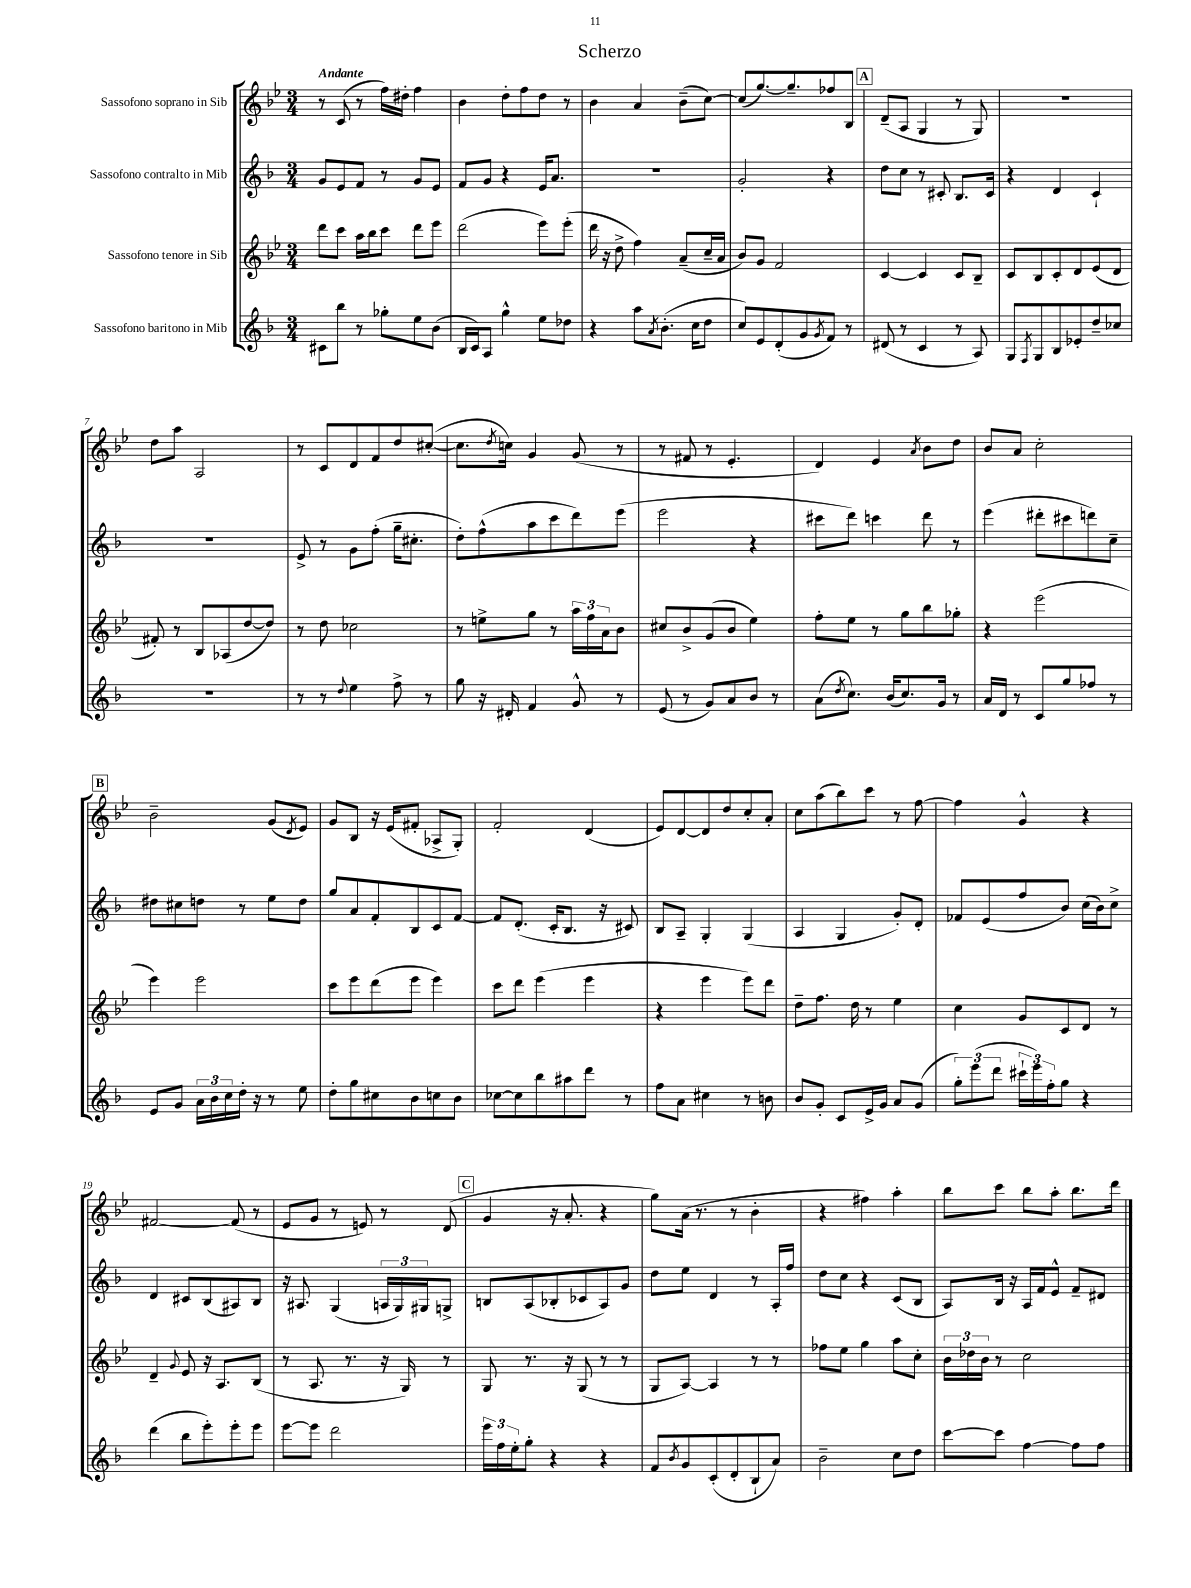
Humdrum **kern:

**kern	**kern	**kern	**kern
*part4	*part3	*part2	*part1
*staff4	*staff3	*staff2	*staff1
*I"Sassofono baritono in Mib	*I"Sassofono tenore in Sib	*I"Sassofono contralto in Mib	*I"Sassofono soprano in Sib
*clefG2	*clefG2	*clefG2	*clefG2
*k[b-]	*k[b-e-]	*k[b-]	*k[b-e-]
*M3/4	*M3/4	*M3/4	*M3/4
=1	=1	=1	=1
!	!	!	!LO:TX:a:B:t=Andante
8c#X\L	8ddd\L	8g/L	8r
8bb-\J	8ccc\J	8e/	(8c/
8r	16aa\LL	8f/J	8r
.	16bb-\J	.	.
8gg-X'\L	8ccc\J	8r	16ff\LL)
.	.	.	16dd#X'\JJ
8ee\	8ddd\L	8g/L	4ff\
(8b-\J	8eee-\J	8e/J	.
=2	=2	=2	=2
16B-/LL	(2ddd\	8f/L	4b-\
16c/J)	.	.	.
8A/J	.	8g/J	.
4gg^^\	.	4r	8dd'\L
.	.	.	8ff\
8ee\L	8eee-\L)	16e/KL	8dd\J
.	.	8.a/J	.
8dd-X\J	(8eee-'\J	.	8r
=3	=3	=3	=3
4r	16ddd\	2.r	4b-\
.	16r	.	.
.	8dd^\	.	.
8aa\L	4ff\)	.	4a/
8qa/	.	.	.
(8.b-'\J	.	.	.
.	(8a~/L	.	(8b-~\L
16cc\KL	.	.	.
8dd\J	16cc~/L	.	[8cc\J)
.	16a/JJ	.	.
=4	=4	=4	=4
8cc/L)	8b-/L)	2g'/	(8cc/L]
8e/	8g/J	.	[8.gg/)
(8d'/	2f/	.	.
.	.	.	8.gg~/]
8g/	.	.	.
8qg/	.	.	.
8f/J)	.	4r	8ff-X/
8r	.	.	8B-/J
!!LO:REH:place=s1:t=A
=5	=5	=5	=5
(8d#X/	[4c/	8dd\L	(8d~/L
8r	.	8cc\J	8A/J
4c/	4c/]	8r	4G/
.	.	8c#X'/	.
8r	8c/L	8.B-/L	8r
8A/)	8B-~/J	.	8G/)
.	.	16c#/Jk	.
=6	=6	=6	=6
8G/L	8c/L	4r	2.r
8qF/	.	.	.
8G/	8B-/	.	.
8B-/	8c'/	4d/	.
8e-X'/	8d/	.	.
8dd~/	(8e-/	4c`/	.
8cc-X/J	8d/J	.	.
!!LO:LB:g=z
=7	=7	=7	=7
2.r	8f#X'/)	2.r	8dd\L
.	8r	.	8aa\J
.	8B-/L	.	2A/
.	(8A-X/	.	.
.	[8dd/	.	.
.	8dd/J])	.	.
=8	=8	=8	=8
8r	8r	8e^/	8r
8r	8dd\	8r	8c/L
8qqdd/	.	.	.
4ee\	2cc-X\	8g\L	8d/
.	.	(8ff'\J	8f/
8ff^\	.	16gg~\KL	8dd/
.	.	8.cc#X'\J	.
8r	.	.	([8cc#X'/J
=9	=9	=9	=9
8gg\	8r	8dd'\L)	8.cc#\L]
16r	8een^\L	(8ff^^\	.
.	.	.	8qdd/
16d#X'/	.	.	16ccn\Jk)
4f/	8gg\J	8aa\	4g/
.	8r	8ccc\	.
8g^^/	24aa\LL	8ddd\)	(8g/
.	24ff\	.	.
.	24a\J	.	.
8r	8b-\J	(8eee\J	8r
=10	=10	=10	=10
(8e/	8cc#X/L	2eee\	8r
8r	8b-^/	.	8f#X/
8g/L)	(8g/	.	8r
8a/	8b-/J	.	4.e-'/
8b-/J	4ee-\)	4r	.
8r	.	.	.
=11	=11	=11	=11
(8a\L	8ff'\L	8ccc#X\L	4d/)
8qdd/	.	.	.
8.cc\J)	8ee-\J	8ddd\J)	.
.	8r	4cccn\	4e-/
(16b-/KL	.	.	.
8.cc/)	8gg\L	.	.
.	.	.	8qa/
.	8bb-\	8ddd\	8b-\L
16g/Jk	.	.	.
8r	8gg-X'\J	8r	8dd\J
=12	=12	=12	=12
16a/LL	4r	(4eee\	8b-/L
16d/JJ	.	.	.
8r	.	.	8a/J
8c/L	(2eee-\	8ddd#X'\L	2cc'\
8gg/	.	8ccc#X\	.
8ff-X/J	.	8dddn\)	.
8r	.	8cc~\J	.
!!LO:LB:g=z
!!LO:REH:place=s1:t=B
=13	=13	=13	=13
8e/L	4eee-\)	8dd#X\L	2b-~\
8g/J	.	8cc#X\	.
24a\LL	2eee-\	8ddn\J	.
24b-\	.	.	.
24cc\	.	.	.
16dd'\JJ	.	8r	.
16r	.	.	.
8r	.	8ee\L	(8g/L
.	.	.	8qd/
8ee\	.	8dd\J	8e-/J)
=14	=14	=14	=14
8dd'\L	8ccc\L	8gg/L	8g/L
8gg\	8eee-\	8a/	8B-/J
8cc#X\	(8ddd\	8f'/	16r
.	.	.	(16e-/KL
8b-\	8eee-\J	8B-/	8f#X'/J
8ccn\	4eee-\)	8c/	8A-X^/L
8b-\J	.	[8f/J	8G'/J)
=15	=15	=15	=15
[8cc-X\L	8ccc\L	8f/L]	2f'/
8cc-\]	8ddd\J	(8.d'/J	.
8bb-\	(4eee-\	.	.
.	.	16c'/KL	.
8aa#X\	.	8.B-/J	.
8ddd\J	4eee-\	.	(4d/
.	.	16r	.
8r	.	8c#X/)	.
=16	=16	=16	=16
8ff\L	4r	8B-/L	8e-/L)
8a\J	.	8A~/J	[8d/
4cc#X\	4eee-\	4G'/	8d/]
.	.	.	8dd/
8r	8eee-\L)	(4G/	8cc'/
8bn\	8ddd\J	.	8a'/J
=17	=17	=17	=17
8b-/L	8dd~\L	4A/	8cc\L
8g'/J	8.ff\J	.	(8aa\
8c/L	.	4G/	8bb-\)
.	16dd\	.	.
16e^/L	8r	.	8ccc\J
16g/JJ	.	.	.
8a/L	4ee-\	8g'/L)	8r
(8g/J	.	8d'/J	[8ff\
=18	=18	=18	=18
12gg'\L)	4cc\	8f-X/L	4ff\]
(12eee\	.	.	.
.	.	(8e/	.
12ddd\J	.	.	.
24ccc#X`\LL	8g/L	8ff/	4g^^/
24eee\)	.	.	.
24ff'\J	.	.	.
8gg\J	8c/	8b-/J)	.
4r	8d/J	(16cc\LL	4r
.	.	16b-\J)	.
.	8r	8cc^\J	.
!!LO:LB:g=z
=19	=19	=19	=19
(4ddd\	4d~/	4d/	[2f#X/
.	8qqg/	.	.
8bb-\L	8e-/	8c#X/L	.
8eee'\)	16r	(8B-/	.
.	8.A/L	.	.
8eee'\	.	8A#X/)	(8f#/]
8eee\J	(8B-/J	8B-/J	8r
=20	=20	=20	=20
[8eee\L	8r	16r	8e-/L
.	.	8.A#X/	.
8eee\J]	8.A/	.	8g/J
2ddd\	.	(4G/	8r
.	8.r	.	.
.	.	.	8en/)
.	16r	24An/LL	8r
.	.	24G/)	.
.	16G/)	.	.
.	.	24G#X/J	.
.	8r	8Gn^/J	(8d/
!!LO:REH:place=s1:t=C
=21	=21	=21	=21
24eee\LL	8G/	8Bn/L	4g/
24ff\	.	.	.
24ee'\J	.	.	.
8gg'\J	8.r	(8A/	.
4r	.	8B-X'/	16r
.	16r	.	8.a'/
.	(8G/	8c-X/	.
4r	8r	8A/)	4r
.	8r	8g/J	.
=22	=22	=22	=22
8f/L	8G/L	8dd\L	8gg\L)
8qb-/	.	.	.
8g/	[8A/J)	8ee\J	(16a\Jk
.	.	.	8.r
(8c'/	4A/]	4d/	.
8d'/	.	.	8r
8B-`/	8r	8r	4b-'\
8a/J)	8r	16A'/LL	.
.	.	16ff/JJ	.
=23	=23	=23	=23
2b-~\	8ff-X\L	8dd\L	4r
.	8ee-\J	8cc\J	.
.	4gg\	4r	4ff#X\)
8cc\L	8aa\L	(8c/L	4aa'\
8dd\J	8cc'\J	8B-/J	.
=24	=24	=24	=24
[8ccc\L	24b-\LL	8A/L)	8bb-\L
.	24dd-X\	.	.
.	24b-\JJ	.	.
8ccc\J]	8r	16B-/Jk	8ccc\J
.	.	16r	.
[4ff\	2cc\	16A/LL	8bb-\L
.	.	16f/J	.
.	.	8e^^/J	8aa'\J
8ff\L]	.	8f~/L	8.bb-\L
8ff\J	.	8d#X/J	.
.	.	.	16ddd\Jk
==	==	==	==
*-	*-	*-	*-
